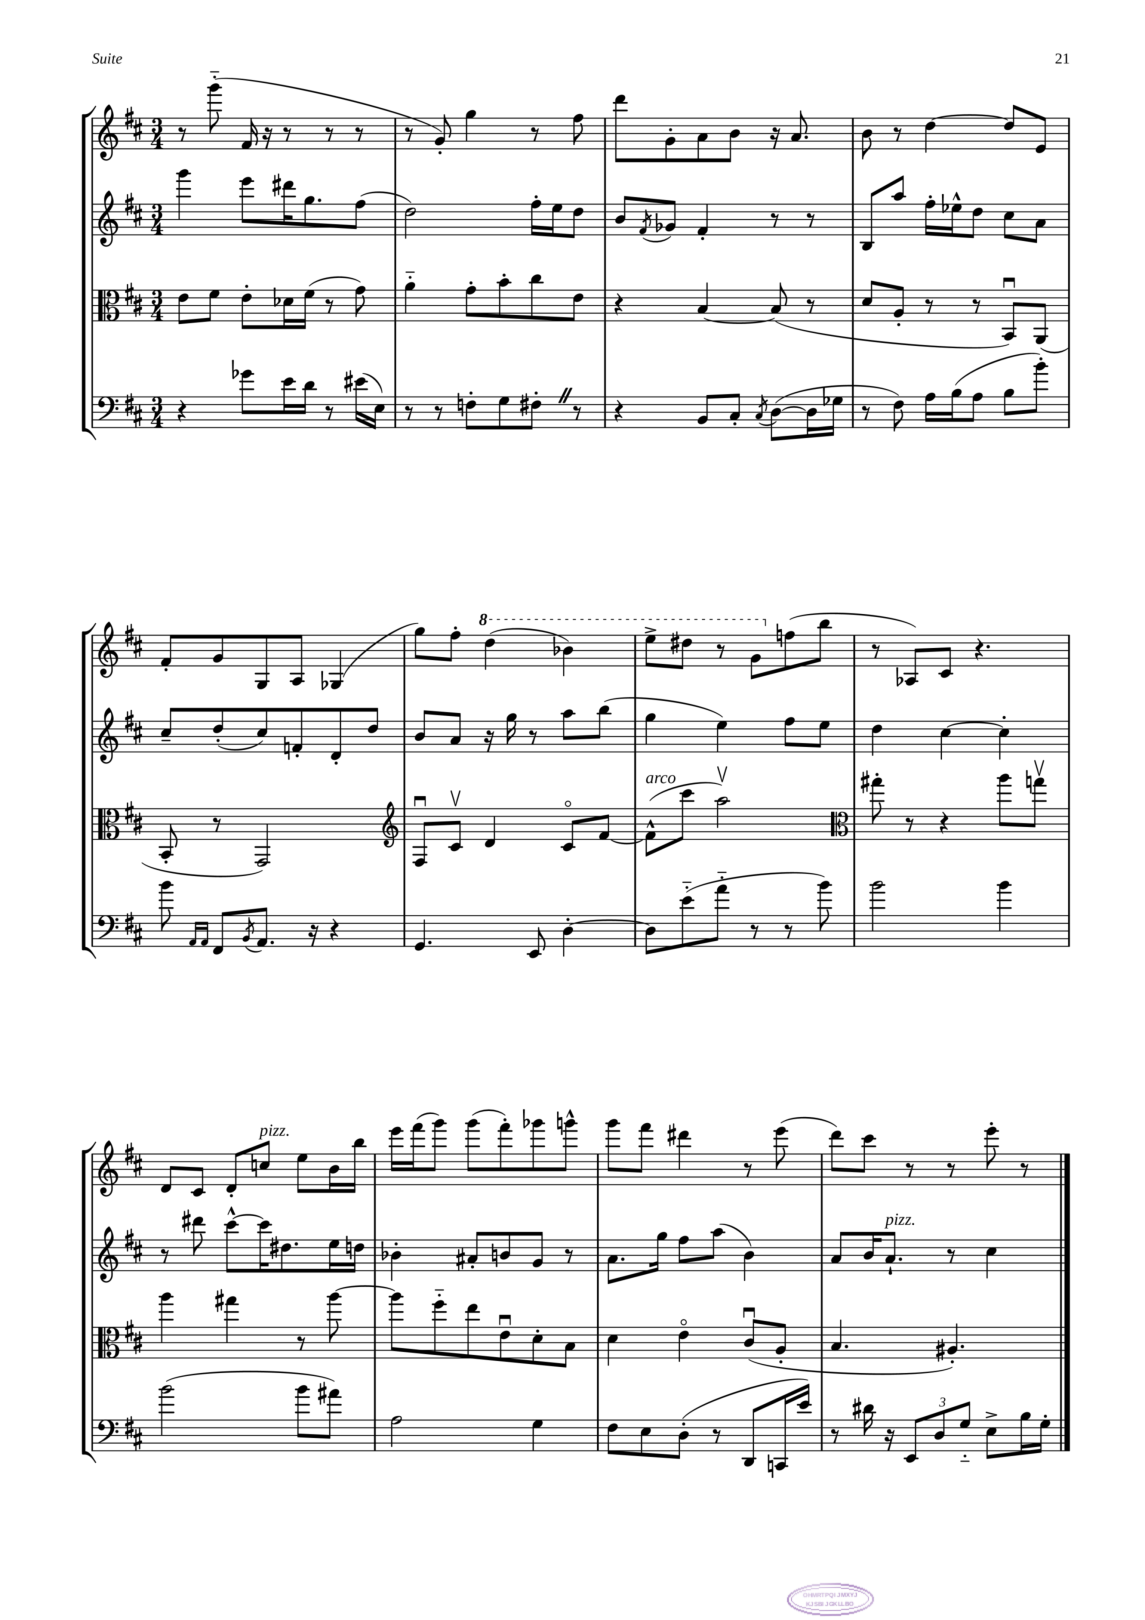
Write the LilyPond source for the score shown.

<<
\new StaffGroup <<
\new Staff = "s0" {
    \clef treble \key d \major \numericTimeSignature \time 3/4
    r8 g'''8-_( fis'16 r16 r8 r8 r8 |
    r8 g'8-.) g''4 r8 fis''8 |
    d'''8 g'8-. a'8 b'8 r16 a'8. |
    b'8 r8 d''4~ d''8 e'8 |
    fis'8-. g'8 g8 a8 ges4( |
    g''8) fis''8-. \ottava #1 d'''4( bes''4) |
    e'''8-> dis'''8 r8 g''8 \ottava #0 f''8( b''8 |
    r8 aes8) cis'8 r4. |
    d'8 cis'8 d'8-. c''8^\markup { \italic "pizz." } e''8 b'16 b''16 |
    e'''16 fis'''16( g'''8) g'''8( fis'''8-.) ges'''8 g'''8-^ |
    g'''8 fis'''8 dis'''4 r8 e'''8( |
    d'''8) cis'''8 r8 r8 e'''8-. r8 \bar "|." |
}
\new Staff = "s1" {
    \clef treble \key d \major \numericTimeSignature \time 3/4
    g'''4 e'''8 dis'''16 g''8. fis''8( |
    d''2) fis''16-. e''16 d''8 |
    b'8 \acciaccatura { fis'8 } ges'8 fis'4-. r8 r8 |
    b8 a''8 fis''16-. ees''16-^ d''8 cis''8 a'8 |
    cis''8-- d''8-.( cis''8) f'8-. d'8-. d''8 |
    b'8 a'8 r16 g''16 r8 a''8 b''8( |
    g''4 e''4) fis''8 e''8 |
    d''4 cis''4~ cis''4-. |
    r8 dis'''8 cis'''8~-^ cis'''16 dis''8. e''16 d''16 |
    bes'4-. ais'8-. b'8 g'8 r8 |
    a'8. g''16 fis''8 a''8( b'4) |
    a'8 b'16 a'8.-!^\markup { \italic "pizz." } r8 cis''4 \bar "|." |
}
\new Staff = "s2" {
    \clef alto \key d \major \numericTimeSignature \time 3/4
    e'8 fis'8 e'8-. des'16 fis'16( r8 g'8) |
    a'4-_ g'8-. b'8-. cis''8 e'8 |
    r4 b4~ b8( r8 |
    d'8 a8-. r8 r8 b,8\downbow) a,8( |
    b,8-. r8 g,2) |
    \clef treble fis8\downbow cis'8\upbow d'4 cis'8\flageolet fis'8~ |
    fis'8-^^\markup { \italic "arco" }( cis'''8 a''2\upbow) |
    \clef alto gis''8-. r8 r4 a''8 g''8\upbow |
    a''4 gis''4 r8 a''8~ |
    a''8 fis''8-_ e''8 e'8\downbow d'8-. b8 |
    d'4 e'4\flageolet cis'8\downbow( a8-. |
    b4. ais4.-.) \bar "|." |
}
\new Staff = "s3" {
    \clef bass \key d \major \numericTimeSignature \time 3/4
    r4 ges'8 e'16 d'16 r8 eis'16( e16) |
    r8 r8 f8-. g8 fis8-. \once \override BreathingSign.text = \markup { \musicglyph "scripts.caesura.straight" } \breathe r8 |
    r4 b,8 cis8-. \acciaccatura { cis8 } d8~( d16 ges16 |
    r8 fis8) a16 b16( a8 b8 b'8-.) |
    b'8 \grace { a,16 a,16 } fis,8 \acciaccatura { b,8 } a,8. r16 r4 |
    g,4. e,8 d4~-. |
    d8 e'8-_( a'8-_ r8 r8 b'8) |
    b'2 b'4 |
    b'2( b'8 ais'8) |
    a2 g4 |
    fis8 e8 d8-.( r8 d,8 c,16 e'16) |
    r8 dis'16 r16 \tuplet 3/2 { e,8 d8 g8-_ } e8-> b16 g16-. \bar "|." |
}
>>
>>
\layout { \context { \Score \remove "Bar_number_engraver" } }
